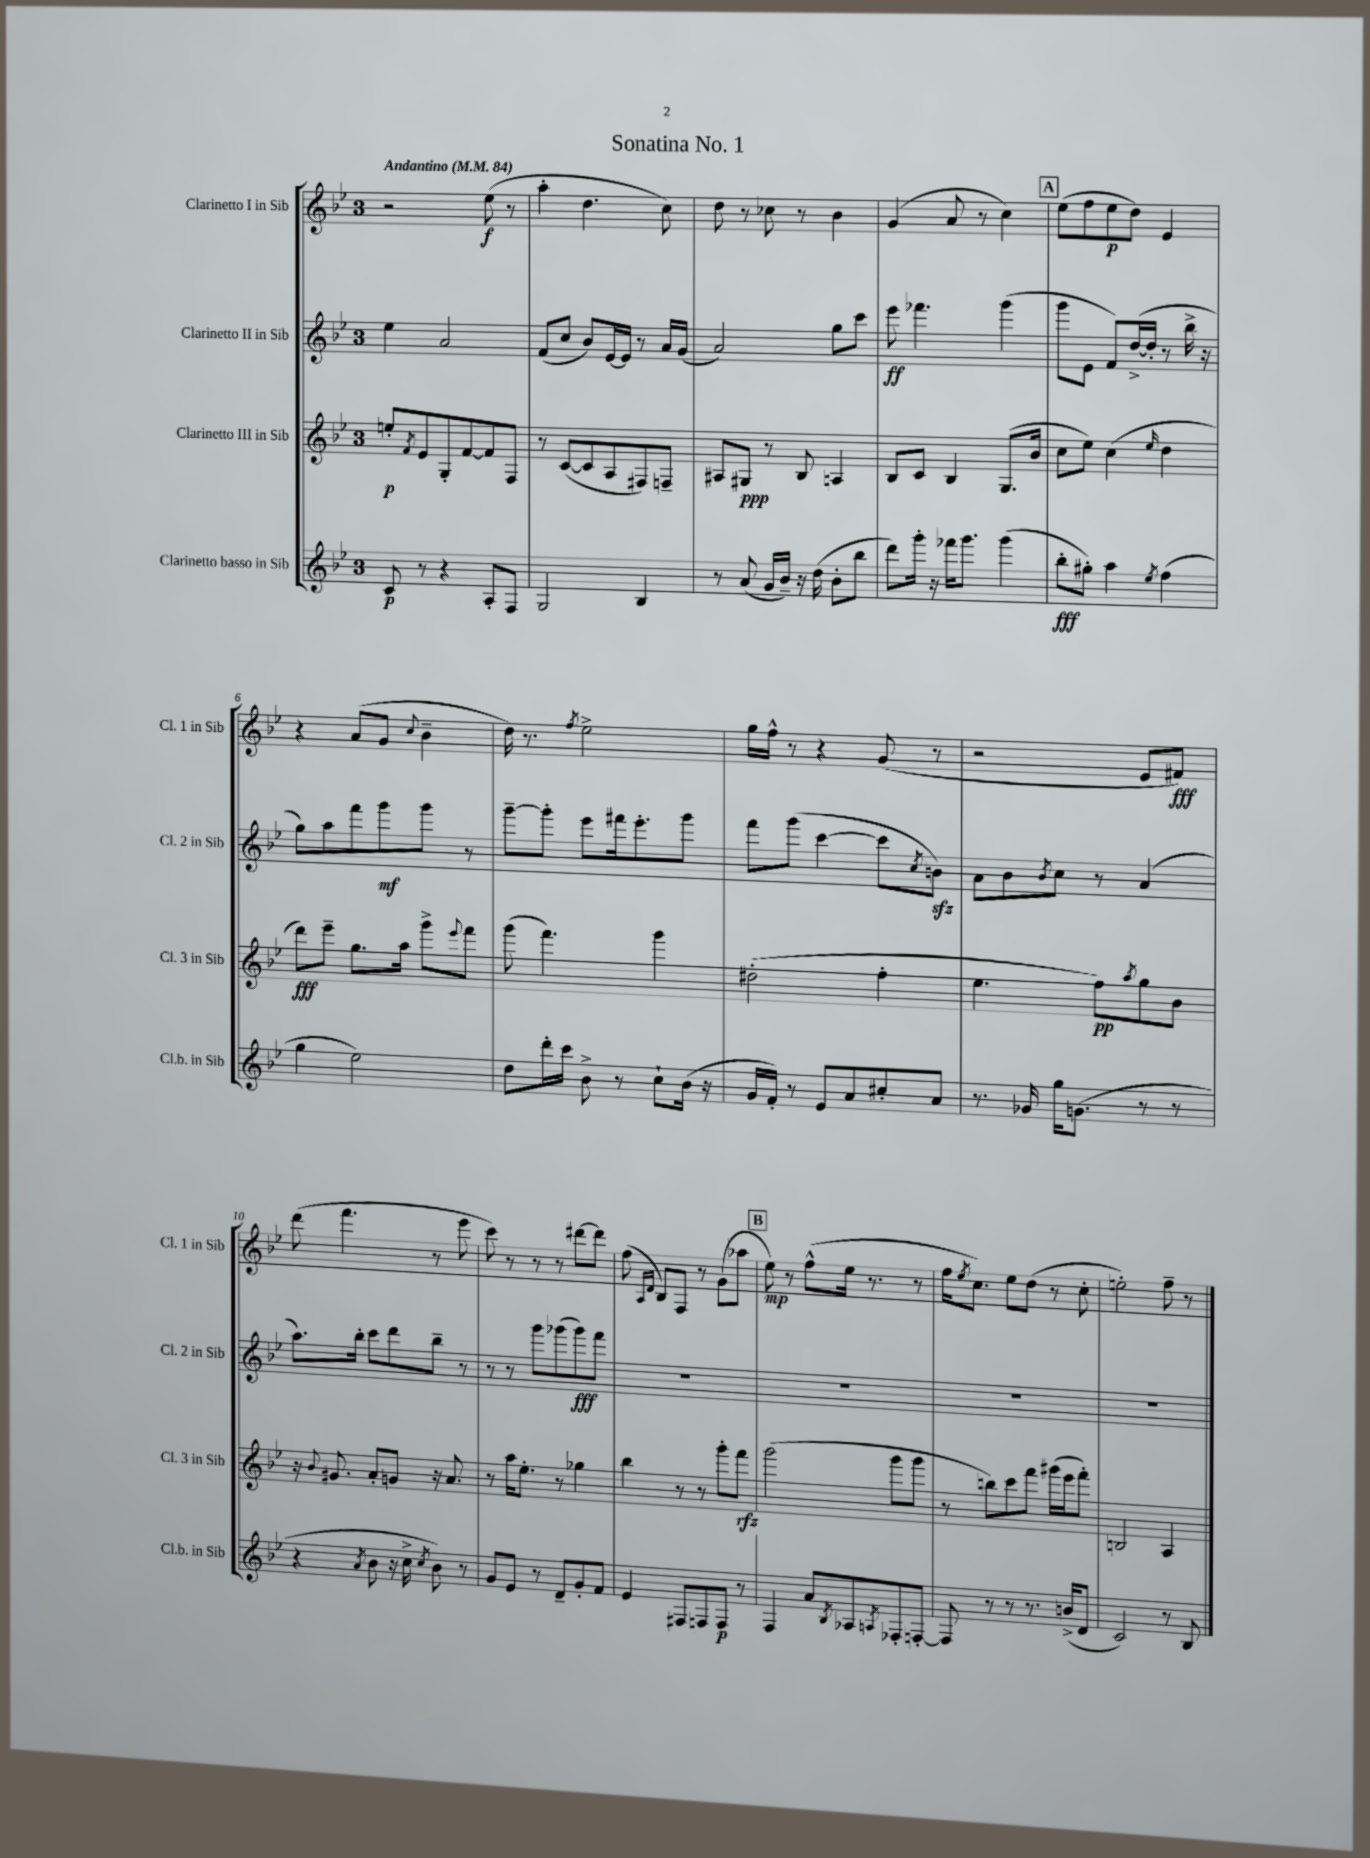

**kern	**kern	**kern	**kern
*staff4	*staff3	*staff2	*staff1
*clefG2	*clefG2	*clefG2	*clefG2
*k[b-e-]	*k[b-e-]	*k[b-e-]	*k[b-e-]
*M3/4	*M3/4	*M3/4	*M3/4
*MM84	*MM84	*MM84	*MM84
8c/	8ee'/L	4ee-\	2r
.	8qf/	.	.
8r	8e-/	.	.
4r	8G'/	2a/	.
.	[8f/	.	.
8A'/L	8f/]	.	(8ee-\
8F/J	8F/J	.	8r
=	=	=	=
2G/	8r	(8f/L	4aa'\
.	([8c/L	8cc/J	.
.	8c/]	8b-/L)	4.dd\
.	8A/	[16e-/L	.
.	.	16e-/]JJ	.
4B-/	8F#/)	8r	.
.	8F~/J	16a/LL	8cc\)
.	.	(16g/JJ	.
=	=	=	=
8r	8A#/L	2a/)	8dd\
(8a/	8G#/J	.	8r
16g/LL	8r	.	8cc-\
16b-~/JJ)	.	.	.
16r	8B-/	.	8r
(16dd\	.	.	.
8b-'\L	4A/	8gg\L	4b-\
8bb-\J	.	8ccc\J	.
=	=	=	=
8ddd\L)	8B-/L	8eee-\	(4g/
16ggg'\Jk	8c/J	4.fff-\	.
16r	.	.	.
16fff-\LK	4B-/	.	8a/
8.ggg\J	.	.	.
.	.	.	8r
(4ggg\	(8.G/L	(4ggg\	4cc\)
.	16b-/Jk	.	.
=	=	=	=
8bb-'\L	8cc\L	8ggg\L	(8ee-\L
8gg#'\J)	8ee-\J)	8e-\J	8ff\
4aa\	(4cc\	8f/L)	8ee-\
.	.	([16dd^/L	8dd\J)
.	.	16dd'/]JJ	.
8qee-/	16qqee-/	.	.
(4ff\	4dd\	8r	4e-/
.	.	16bb-^\	.
.	.	16r	.
=	=	=	=
4gg\	8ddd\L)	8gg\L)	4r
.	8eee-~\J	8aa\	.
2ee-\)	8.gg\L	8fff\	(8a/L
.	.	8ggg\	8g/J
.	16aa\Jk	.	.
.	.	.	8qqcc/
.	8ggg^\L	8ggg\J	4b-~\
.	8qqeee-/	.	.
.	8fff\J	8r	.
=	=	=	=
8dd\L	(8ggg\	[8ggg~\L	16dd\)
.	.	.	8.r
16ddd'\L	4.fff\)	8ggg'\]J	.
16ccc\JJ	.	.	.
.	.	.	8qff/
8b-^\	.	8eee-\L	2ee-^\
8r	.	16fff#\k	.
.	.	8.eee-'\	.
8cc`\L	4ggg\	.	.
(16b-\Jk	.	8ggg\J	.
16r	.	.	.
=	=	=	=
16g/LL	(2dd#'\	8fff\L	16gg\LL
16f'/JJ)	.	.	16ff^^\JJ
8r	.	(8ggg\J	8r
8e-/L	.	[4ccc\	4r
8a/	.	.	.
8cc#'/	4ff'\	8ccc\]L	(8g/
.	.	8qcc/	.
8a/J	.	8b\J)	8r
=	=	=	=
8.r	4.ee-\	8a\L	2r
.	.	8b-\	.
16g-/	.	.	.
.	.	8qb-/	.
16gg\LK	.	8cc\J	.
(8.g\J	.	.	.
.	8ff\L)	8r	.
.	8qaa/	.	.
8r	8gg\	(4a/	8e-/L
8r	8b-\J	.	8f#/J)
=	=	=	=
4r	16r	8.aa\L)	(8ddd\
.	8qqb-/	.	.
.	8.g#/	.	.
.	.	.	4.fff\
.	.	16bb-'\Jk	.
8qa/	.	.	.
8b-\	8a'/L	8ccc\L	.
16r	8g/J	8ddd\	.
16cc^\	.	.	.
8qcc/	.	.	.
8b-\)	16r	8bb-~\J	8r
.	8.a/	.	.
8r	.	8r	8eee-\
=	=	=	=
8g/L	8r	8r	8ccc\)
8e-/J	16aa\LK	8r	8r
.	8.ee-'\J	.	.
8r	.	8ggg\L	8r
8d~/L	8r	(8ggg-\	8r
8g'/	4gg-\	8ggg-\)	[8ddd#\L
8f/J	.	8fff\J	8ddd#\]J
=	=	=	=
4e-/	4bb-\	2.r	(8ff\
.	.	.	16qqA/LL
.	.	.	16qqd/JJ
.	.	.	8B-/L)
8F#/L	8r	.	8F/J
8F/	8r	.	8r
8F/J	8ggg'\L	.	(8g\L
8r	8fff\J	.	8aa-\J
=	=	=	=
4F/	(2ggg\	2.r	8ee-\)
.	.	.	8r
8a/L	.	.	(8ff^^\L
8qB-/	.	.	.
8A-/	.	.	16ee-\Jk
.	.	.	8.r
8qA/	.	.	.
8F-'/	8ggg\L	.	.
[8F'/J	8ggg\J	.	8r
=	=	=	=
8F/]	8r	2.r	16ff\LK
.	.	.	8qee-/
.	.	.	8.cc\J)
8r	8bb\L)	.	.
8r	8ccc\	.	8ee-\L
8.r	8fff\J	.	(8dd\J
.	(16ggg#\LL	.	8r
(16b^/LK	16eee-\J	.	.
8d/J	8fff'\J)	.	8cc'\
=	=	=	=
2c/)	2B/	2.r	2ee'\)
8r	4A/	.	8ff~\
8B-/	.	.	8r
==	==	==	==
*-	*-	*-	*-
